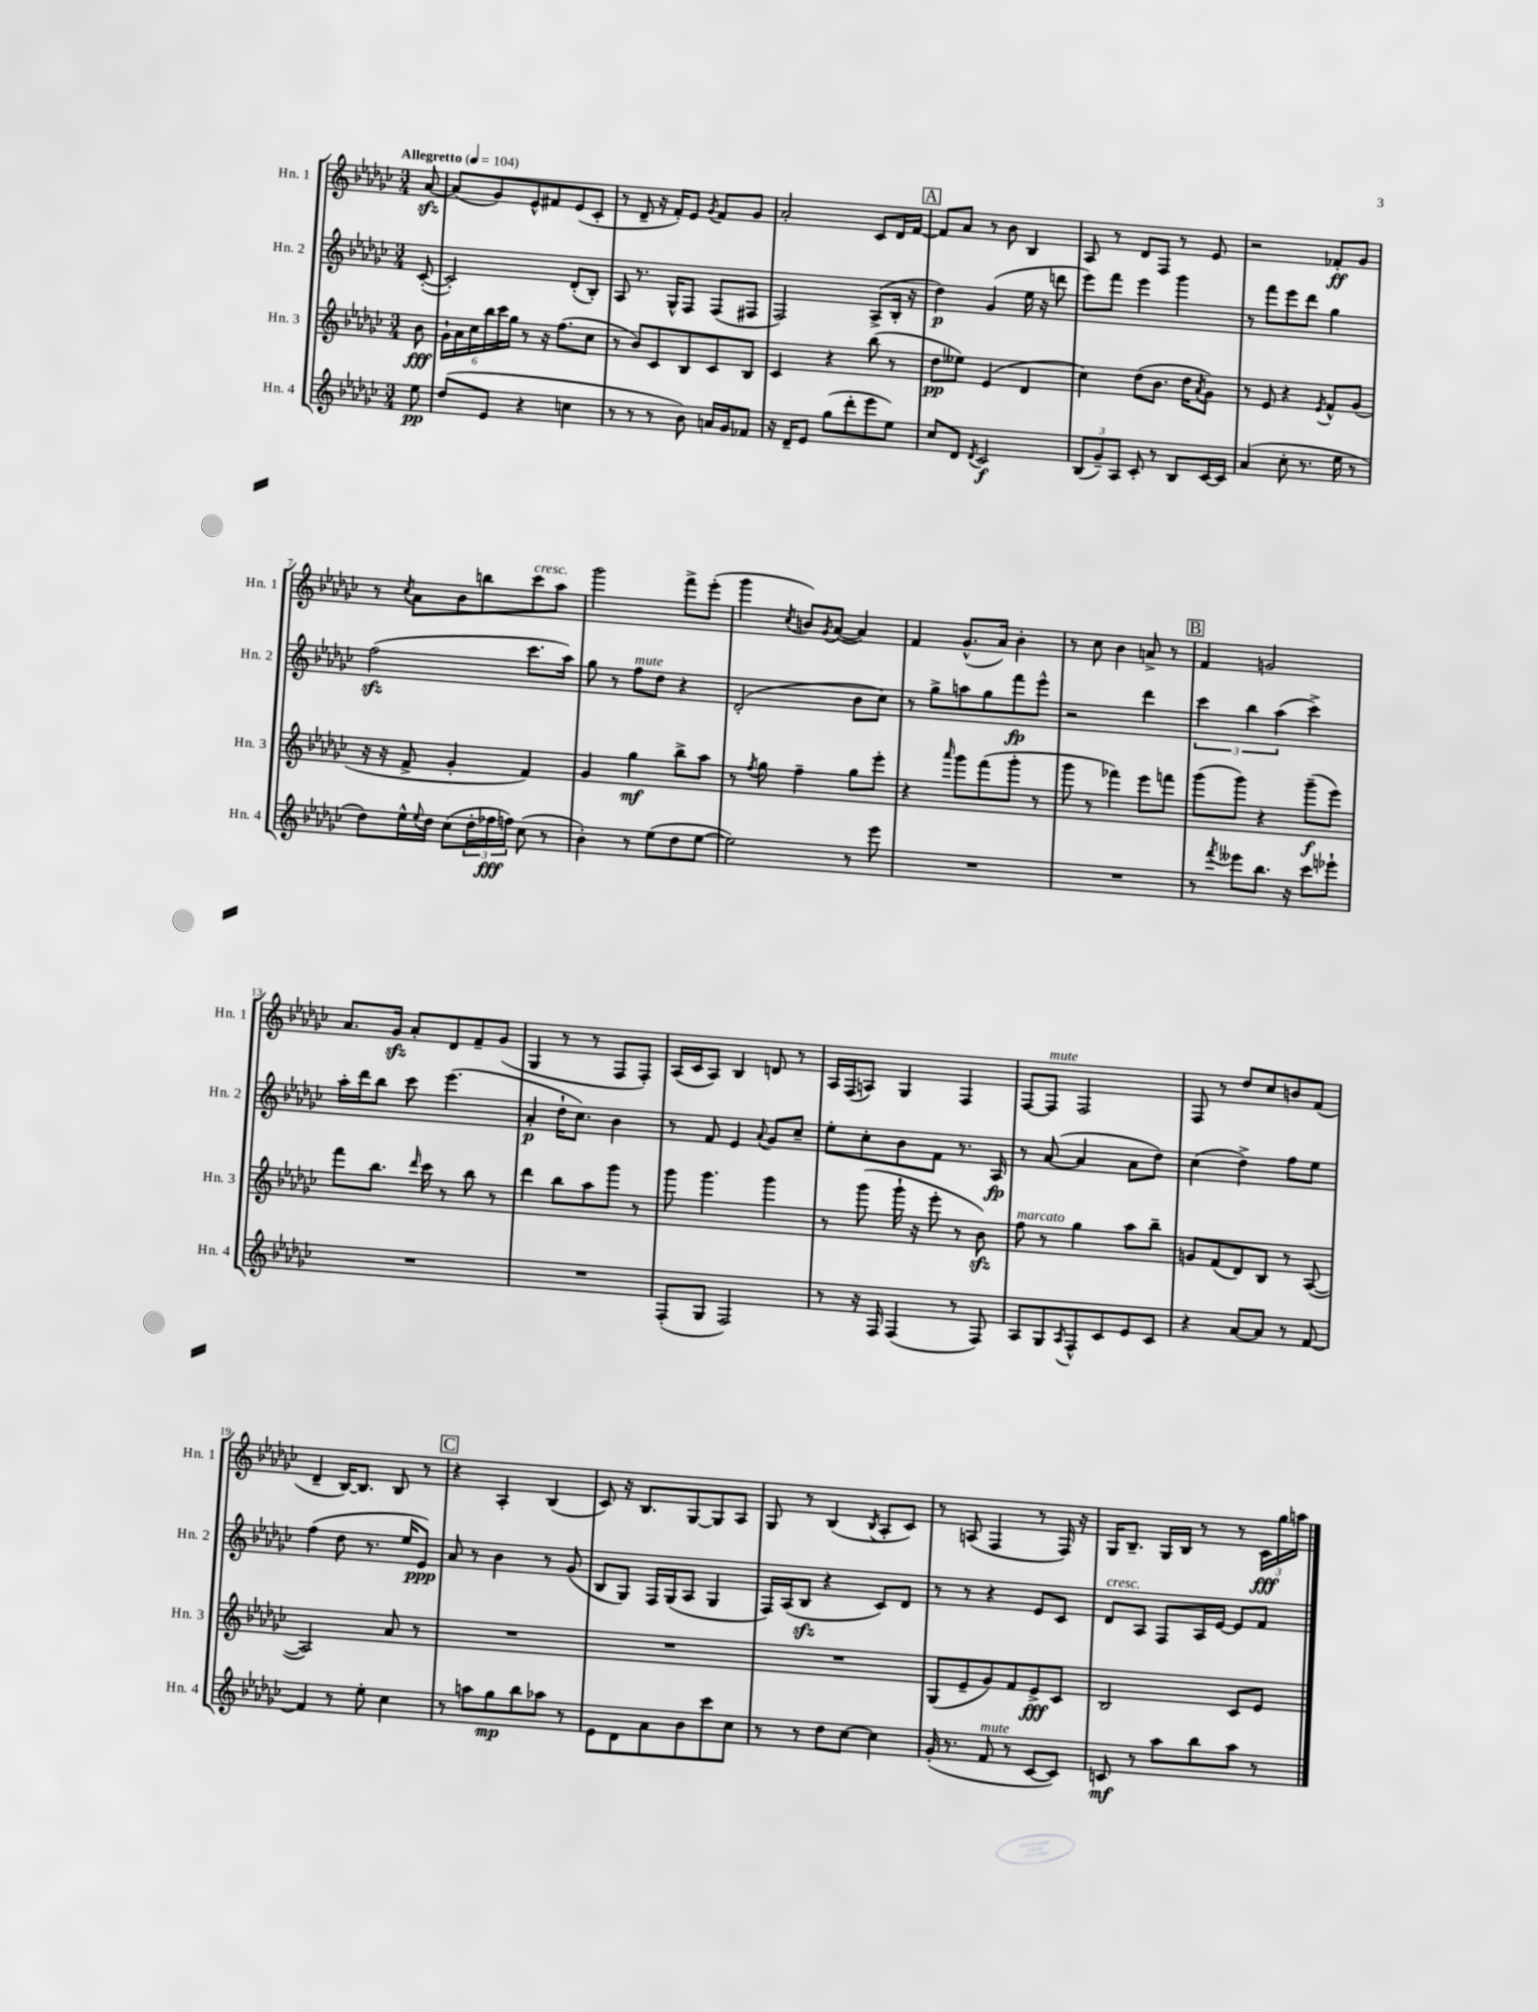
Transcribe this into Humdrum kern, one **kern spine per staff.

**kern	**dynam	**kern	**dynam	**kern	**dynam	**kern	**dynam
*part4	*part4	*part3	*part3	*part2	*part2	*part1	*part1
*staff4	*staff4	*staff3	*staff3	*staff2	*staff2	*staff1	*staff1
*I"Hn. 4	*	*I"Hn. 3	*	*I"Hn. 2	*	*I"Hn. 1	*
*I'Hn. 4	*	*I'Hn. 3	*	*I'Hn. 2	*	*I'Hn. 1	*
*clefG2	*	*clefG2	*	*clefG2	*	*clefG2	*
*k[b-e-a-d-g-c-]	*	*k[b-e-a-d-g-c-]	*	*k[b-e-a-d-g-c-]	*	*k[b-e-a-d-g-c-]	*
*M3/4	*	*M3/4	*	*M3/4	*	*M3/4	*
*MM104	*	*MM104	*	*MM104	*	*MM104	*
=	=	=	=	=	=	=	=
!	!	!	!	!	!	!LO:TX:a:B:t=Allegretto	!
8ee-\	pp	8b-\	fff	([8c-'/	.	[8a-zz/	.
=1	=1	=1	=1	=1	=1	=1	=1
(8dd-/L	.	24g-`\LL	.	2c-'/])	.	(8a-/L]	.
.	.	24a-\	.	.	.	.	.
.	.	24cc-\	.	.	.	.	.
8e-/J	.	24bb-\	.	.	.	8g-/)	.
.	.	24ccc-\	.	.	.	.	.
.	.	24gg-\JJ	.	.	.	.	.
4r	.	8r	.	.	.	8e-^^/	.
.	.	16r	.	.	.	8f#X/	.
.	.	(8.ff\L	.	.	.	.	.
4ccn\	.	.	.	(8d-'/L	.	(8e-/	.
.	.	8cc-\J	.	8B-'/J)	.	8c-'/J	.
=2	=2	=2	=2	=2	=2	=2	=2
8r	.	8r	.	8A-/	.	8r	.
8r	.	8b-/L)	.	8.r	.	8d-~/	.
8r	.	8c-/	.	.	.	16r	.
.	.	.	.	16G-^^/KL	.	16f'/KL)	.
8b-\)	.	8B-/	.	8F/J	.	8e-/J	.
.	.	.	.	.	.	8qg-/	.
16an/LL	.	8c-/	.	(8F/L	.	8f/L	.
16g-/J	.	.	.	.	.	.	.
8f-X/J	.	8B-/J	.	8F#X/J	.	8g-/J	.
=3	=3	=3	=3	=3	=3	=3	=3
16r	.	4c-/	.	2F/)	.	2a-'/	.
16d-~/KL	.	.	.	.	.	.	.
8e-/J	.	.	.	.	.	.	.
(8gg-\L	.	4r	.	.	.	.	.
8ddd-'\	.	.	.	.	.	.	.
8eee-\	.	(8bb-\	.	(8A-^/L	.	8c-/L	.
8ee-\J)	.	8r	.	16B-'/Jk	.	16d-/L	.
.	.	.	.	16r	.	[16f/JJ	.
!!LO:REH:place=s1:t=A
=4	=4	=4	=4	=4	=4	=4	=4
8cc-/L	.	8dd-\L	pp	4dd-\)	p	8f/L]	.
8d-/J	.	8ee--X\J)	.	.	.	8a-/J	.
8qd-/	.	.	.	.	.	.	.
2c-/	f	(4e-/	.	(4g-/	.	8r	.
.	.	.	.	.	.	8b-\	.
.	.	4d-/	.	16ee-\	.	4B-/	.
.	.	.	.	16r	.	.	.
.	.	.	.	8dddn\	.	.	.
=5	=5	=5	=5	=5	=5	=5	=5
(12B-/L	.	4cc-\)	.	8eee-\L)	.	8A-/	.
12g-~/)	.	.	.	.	.	.	.
.	.	.	.	8fff\J	.	8r	.
12A-/J	.	.	.	.	.	.	.
8c-'/	.	(8dd-\L	.	4eee-\	.	8d-/L	.
8r	.	8.b-\J	.	.	.	8F/J	.
8B-/L	.	.	.	4ggg-\	.	8r	.
.	.	16dd-\KL	.	.	.	.	.
.	.	8qa-/	.	.	.	.	.
[16c-/L	.	8g-\J)	.	.	.	8e-/	.
16c-/JJ]	.	.	.	.	.	.	.
=6	=6	=6	=6	=6	=6	=6	=6
(4a-/	.	8r	.	8r	.	2r	.
.	.	8e-/	.	8fff\L	.	.	.
8cc-'\	.	4r	.	8eee-\	.	.	.
8.r	.	.	.	8ddd-\J	.	.	.
.	.	8qe-/	.	.	.	.	.
.	.	8f^^/L	.	4gg-\	.	8f-X'/L	ff
16ee-\	.	.	.	.	.	.	.
8r	.	(8g-/J	.	.	.	8g-/J	.
!!LO:LB:g=z
=7	=7	=7	=7	=7	=7	=7	=7
8dd-\L)	.	16r	.	(2ffzz\	.	8r	.
.	.	16r	.	.	.	.	.
.	.	.	.	.	.	8qcc-/	.
16ee-^^\L	.	8f^/	.	.	.	8a-\L	.
8qqee-/	.	.	.	.	.	.	.
16dd-\JJ	.	.	.	.	.	.	.
(8cc-\L	.	4g-'/	.	.	.	8b-\	.
24dd-'\L	.	.	.	.	.	8bbn\	.
24ff-X\	fff	.	.	.	.	.	.
24ffn\JJ)	.	.	.	.	.	.	.
!	!	!	!	!	!	!LO:TX:a:i:t=cresc.	!
(8cc-\	.	4f/)	.	8.ccc-\L	.	8ccc-\	.
8r	.	.	.	.	.	8aa-\J	.
.	.	.	.	16aa-\Jk)	.	.	.
=8	=8	=8	=8	=8	=8	=8	=8
4b-'\)	.	4g-/	.	8gg-\	.	2ggg-\	.
.	.	.	.	8r	.	.	.
!	!	!	!	!LO:TX:a:i:t=mute	!	!	!
8r	.	4gg-\	mf	8ff\L	.	.	.
(8ee-\L	.	.	.	8dd-\J	.	.	.
8dd-\	.	8bb-^\L	.	4r	.	8fff^\L	.
[8ee-\J	.	8aa-\J	.	.	.	(8eee-'\J	.
=9	=9	=9	=9	=9	=9	=9	=9
2ee-\])	.	8r	.	(2d-'/	.	4ggg-\	.
.	.	8qff/	.	.	.	.	.
.	.	8gg-\	.	.	.	.	.
.	.	.	.	.	.	8qcc-/	.
.	.	4ff~\	.	.	.	8bn/L)	.
.	.	.	.	.	.	8qg-/	.
.	.	.	.	.	.	([8a-/J	.
8r	.	8gg-\L	.	8b-\L	.	4a-/])	.
8eee-\	.	8eee-'\J	.	8cc-\J)	.	.	.
=10	=10	=10	=10	=10	=10	=10	=10
2.r	.	4r	.	8r	.	4f/	.
.	.	.	.	8gg-^\L	.	.	.
.	.	16qqaaa-/	.	.	.	.	.
.	.	8ggg-\L	.	8aan\	.	(8.g-^^/L	.
.	.	(8fff\	.	8gg-\	.	.	.
.	.	.	.	.	.	16a-/Jk)	.
.	.	8ggg-'\J	.	8fff\	fp	4b-'\	.
.	.	8r	.	8eee-^^\J	.	.	.
=11	=11	=11	=11	=11	=11	=11	=11
2.r	.	8ggg-\	.	2r	.	8r	.
.	.	8r	.	.	.	8cc-\	.
.	.	4fff-X\)	.	.	.	4b-\	.
.	.	8eee-\L	.	4ddd-\	.	8an^/	.
.	.	8fffn\J	.	.	.	8r	.
!!LO:REH:place=s1:t=B
=12	=12	=12	=12	=12	=12	=12	=12
8r	.	(8ggg-\L	.	6ccc-\	.	4f/	.
8qfff/	.	.	.	.	.	.	.
8eee--X\L	.	8ggg-\J)	.	.	.	.	.
.	.	.	.	6bb-\	.	.	.
8.bb-\J	.	4r	.	.	.	2gn/	.
.	.	.	.	(6aa-\	.	.	.
16r	.	.	.	.	.	.	.
8ccc-\L	.	(8ggg-~\L	f	4ccc-^\)	.	.	.
8eee-X`\J	.	8eee-\J)	.	.	.	.	.
!!LO:LB:g=z
=13	=13	=13	=13	=13	=13	=13	=13
2.r	.	8fff\L	.	16aa-'\LL	.	8.a-/L	.
.	.	.	.	16ddd-\J	.	.	.
.	.	8.bb-\J	.	8bb-\J	.	.	.
.	.	.	.	.	.	16g-zz/Jk	.
.	.	.	.	8ccc-\	.	8a-'/L	.
.	.	16qqddd-/	.	.	.	.	.
.	.	16ccc-\	.	.	.	.	.
.	.	8r	.	(4.eee-\	.	8d-/	.
.	.	8bb-\	.	.	.	8f~/	.
.	.	8r	.	.	.	(8g-/J	.
=14	=14	=14	=14	=14	=14	=14	=14
2.r	.	4ddd-\	.	4a-'/	p	4G-/	.
.	.	8bb-\L	.	16dd-`\KL	.	8r	.
.	.	.	.	8.cc-\J)	.	.	.
.	.	8aa-\	.	.	.	8r	.
.	.	8ggg-\J	.	4b-\	.	8F/L	.
.	.	8r	.	.	.	8F'/J)	.
=15	=15	=15	=15	=15	=15	=15	=15
(8F'/L	.	8ggg-\	.	8r	.	(16A-/LL	.
.	.	.	.	.	.	16c-/J	.
8G-/J	.	4.ggg-\	.	8f/	.	8A-/J)	.
2F/)	.	.	.	4e-/	.	4B-/	.
.	.	.	.	8qqa-/	.	.	.
.	.	4ggg-\	.	8g-/L	.	8dn/	.
.	.	.	.	8cc-~/J	.	8r	.
=16	=16	=16	=16	=16	=16	=16	=16
8r	.	8r	.	8ee-'\L	.	16A-/LL	.
.	.	.	.	.	.	(16F/J	.
16r	.	(8ggg-\	.	8cc-'\	.	8An/J)	.
16F/	.	.	.	.	.	.	.
(4F/	.	16ggg-`\	.	8b-\	.	4G-/	.
.	.	16r	.	.	.	.	.
.	.	8eee-'\	.	8f\J	.	.	.
8r	.	8r	.	8.r	.	4F/	.
8F/)	.	8b-zz\)	.	.	.	.	.
.	.	.	.	16A-/	fp	.	.
=17	=17	=17	=17	=17	=17	=17	=17
!	!	!LO:TX:a:i:t=marcato	!	!	!	!	!
8A-/L	.	8ff\	.	8r	.	[8F/L	.
!	!	!	!	!	!	!LO:TX:a:i:t=mute	!
8G-/	.	8r	.	([8a-/	.	8F/J]	.
8qA-/	.	.	.	.	.	.	.
8F^^/	.	4gg-\	.	4a-/]	.	2F/	.
8c-/	.	.	.	.	.	.	.
8e-/	.	8aa-\L	.	8a-\L	.	.	.
8c-/J	.	8bb-~\J	.	8dd-\J)	.	.	.
=18	=18	=18	=18	=18	=18	=18	=18
4r	.	8gn/L	.	(4cc-\	.	8F/	.
.	.	(8f/	.	.	.	8r	.
[8a-/L	.	8d-/)	.	4dd-^\)	.	8dd-/L	.
8a-/J]	.	8B-/J	.	.	.	8cc-/	.
8r	.	8r	.	8ff\L	.	8bn/	.
[8f/	.	([8A-/	.	8ee-\J	.	(8f/J	.
!!LO:LB:g=z
=19	=19	=19	=19	=19	=19	=19	=19
4f/]	.	2A-/])	.	(4ff\	.	4d-~/	.
8r	.	.	.	8dd-\	.	[16B-/KL)	.
.	.	.	.	.	.	8.B-/J]	.
8ee-'\	.	.	.	8.r	.	.	.
4cc-\	.	8a-/	.	.	.	8B-/	.
.	.	.	.	16ee-/KL	.	.	.
.	.	8r	.	8e-/J)	ppp	8r	.
!!LO:REH:place=s1:t=C
=20	=20	=20	=20	=20	=20	=20	=20
8r	.	2.r	.	8a-/	.	4r	.
8aan\L	.	.	.	8r	.	.	.
8gg-\	mp	.	.	4b-\	.	4A-'/	.
8bb-\	.	.	.	.	.	.	.
8aa-X\J	.	.	.	8r	.	(4B-/	.
8r	.	.	.	(8g-/	.	.	.
=21	=21	=21	=21	=21	=21	=21	=21
8e-\L	.	2.r	.	8B-/L	.	8c-/)	.
8d-\	.	.	.	8G-/J)	.	16r	.
.	.	.	.	.	.	8.B-/L	.
8a-\	.	.	.	16F/LL	.	.	.
.	.	.	.	(16G-/J	.	.	.
8b-\	.	.	.	8A-/J	.	[8G-/	.
8ccc-\	.	.	.	4G-/	.	8G-/]	.
8cc-\J	.	.	.	.	.	8A-/J	.
=22	=22	=22	=22	=22	=22	=22	=22
8r	.	2.r	.	16F/LL)	.	8G-/	.
.	.	.	.	(16A-/J	.	.	.
8r	.	.	.	8B-zz/J	.	8r	.
8dd-\L	.	.	.	4r	.	(4B-/	.
[8cc-\J	.	.	.	.	.	.	.
.	.	.	.	.	.	8qB-/	.
4cc-\]	.	.	.	8c-/L)	.	8A-'/L	.
.	.	.	.	8d-/J	.	8c-/J)	.
=23	=23	=23	=23	=23	=23	=23	=23
(16g-'/	.	(8G-/L	.	8r	.	8r	.
8.r	.	.	.	.	.	.	.
.	.	8e-~/	.	8r	.	(8An/	.
!LO:TX:a:i:t=mute	!	!	!	!	!	!	!
8f/	.	8g-/)	.	4r	.	4F/	.
8r	.	8f/	.	.	.	.	.
[8c-/L	.	8e-^/	fff	8e-/L	.	8r	.
8c-/J])	.	8c-/J	.	8c-/J	.	16F/)	.
.	.	.	.	.	.	16r	.
=24	=24	=24	=24	=24	=24	=24	=24
!	!	!	!	!LO:TX:a:i:t=cresc.	!	!	!
8cn/	mf	2B-/	.	8d-/L	.	16G-/KL	.
.	.	.	.	.	.	8.B-~/J	.
8r	.	.	.	8A-/J	.	.	.
8aa-\L	.	.	.	8F/L	.	16G-/LL	.
.	.	.	.	.	.	16B-/JJ	.
8bb-\	.	.	.	16A-/L	.	8r	.
.	.	.	.	[16e-/JJ	.	.	.
8aa-\J	.	8c-/L	.	8e-/L]	.	8r	.
8r	.	8e-/J	.	8f/J	.	24c-\LL	fff
.	.	.	.	.	.	24gg-\	.
.	.	.	.	.	.	24aan\JJ	.
==	==	==	==	==	==	==	==
*-	*-	*-	*-	*-	*-	*-	*-
